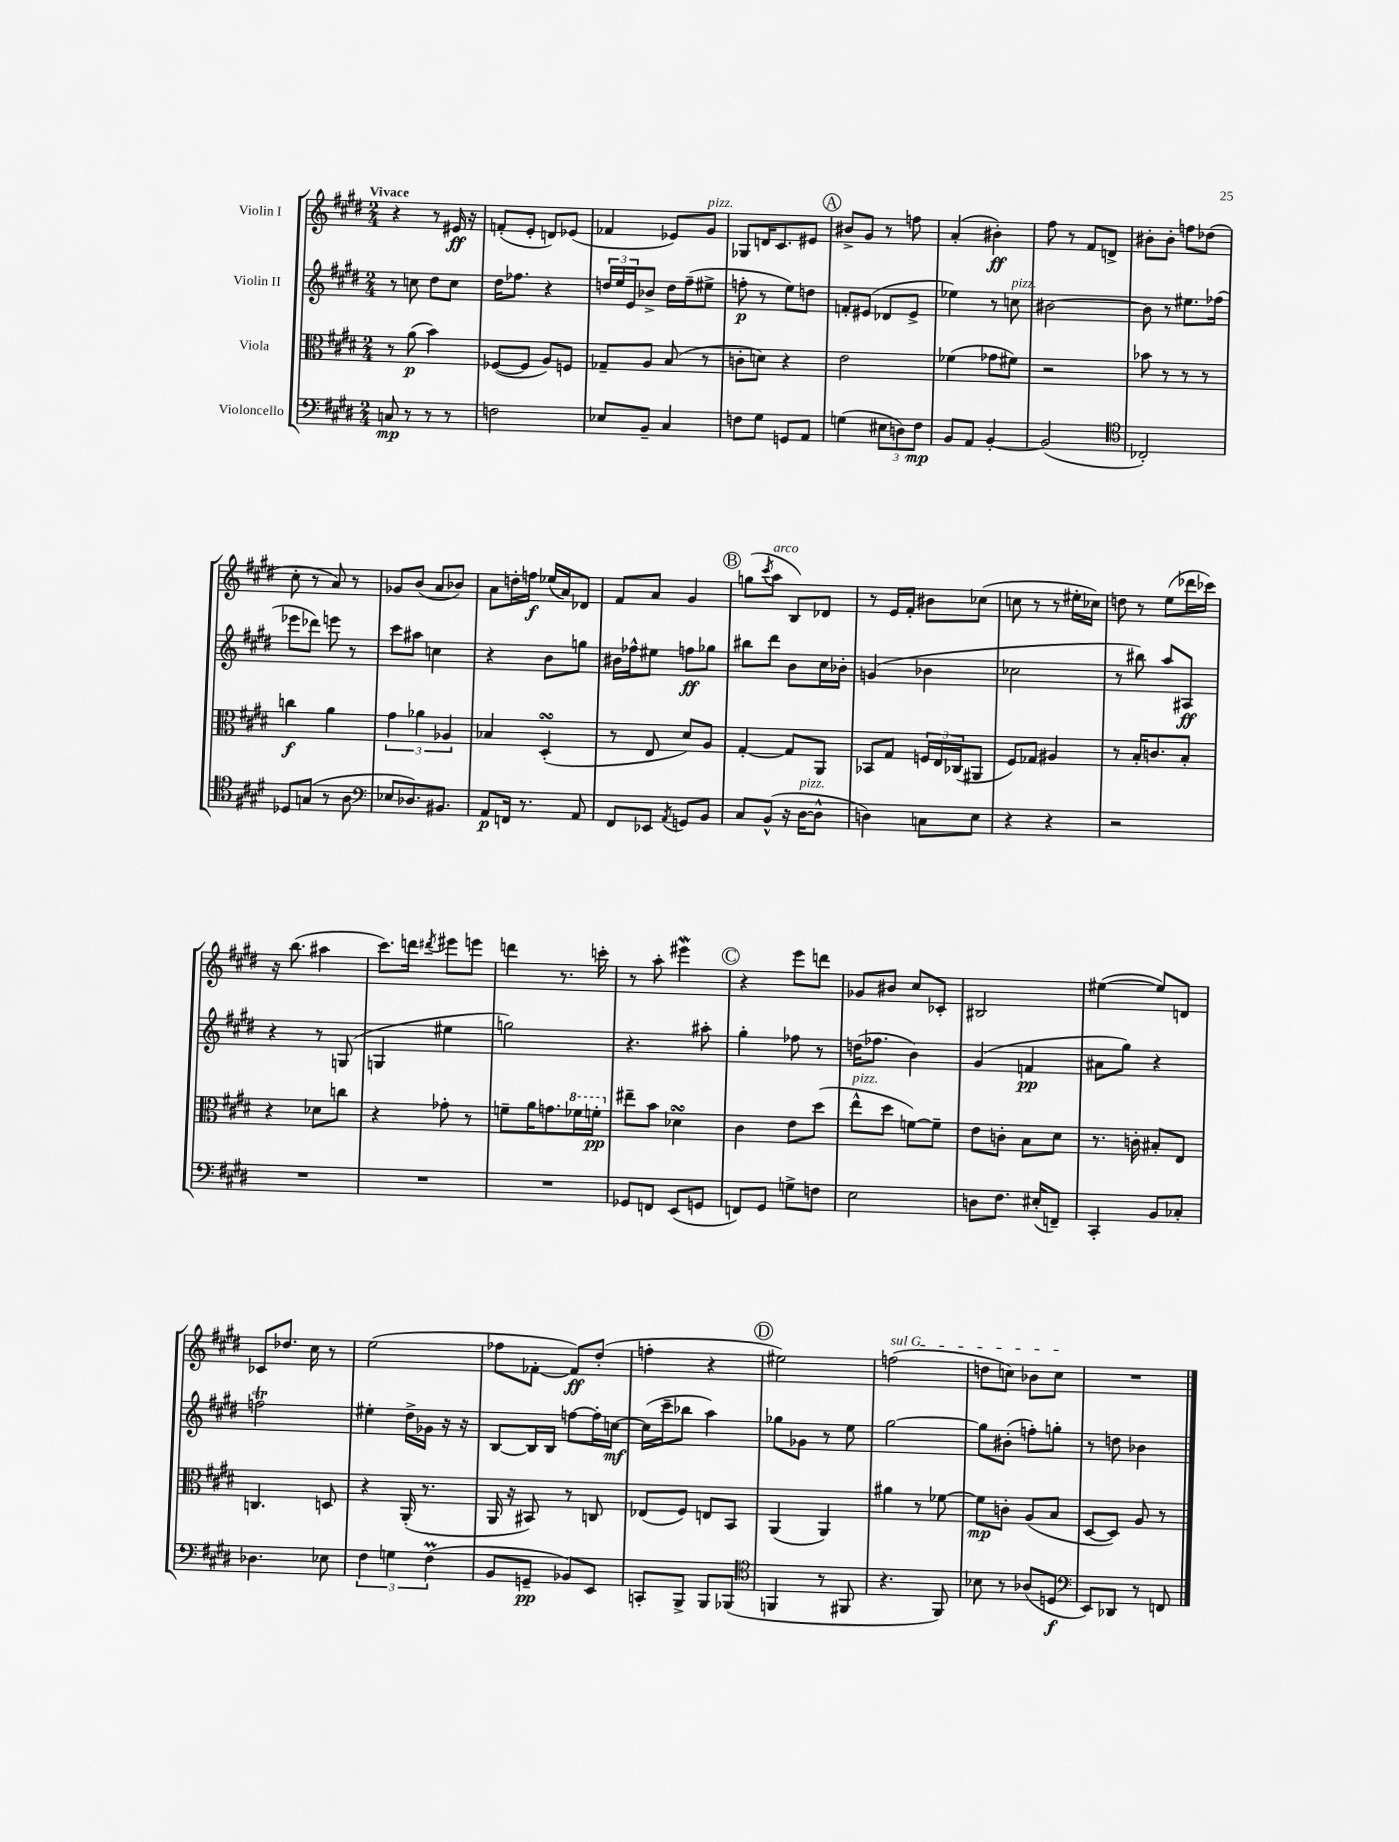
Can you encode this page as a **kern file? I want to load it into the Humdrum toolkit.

**kern	**kern	**kern	**kern
*staff4	*staff3	*staff2	*staff1
*clefF4	*clefC3	*clefG2	*clefG2
*k[f#c#g#d#]	*k[f#c#g#d#]	*k[f#c#g#d#]	*k[f#c#g#d#]
*M2/4	*M2/4	*M2/4	*M2/4
8C	8r	8r	4r
8r	(8a	8cc	.
8r	4b)	8dd#	8r
8r	.	8cc	16e#
.	.	.	16r
=	=	=	=
2F	([8F-	16dd#	(8f'
.	.	8.ff-	.
.	8F-]	.	8e'
.	8A)	4r	8d)
.	8F	.	(8e-
=	=	=	=
8E-	8G-~	24dd	4f-
.	.	24ee	.
.	.	24e	.
8BB~	8A	8b-^	.
4C#	(8B	16dd	8e-)
.	.	(16ff#~	.
.	8r	8ee#^	8g#
=	=	=	=
8F	8c'	8ff'	8G-
8G#	8d)	8r	16d
.	.	.	8.c#
8GG	4r	8ee)	.
8AA	.	8dd	8e#
=	=	=	=
(4G	2e	8f'	8b#^
.	.	(8e#	8g#
12E#	.	8d-	8r
12D)	.	.	.
.	.	8e#^	8ff
12F#	.	.	.
=	=	=	=
8BB	(4f-	4ee-)	(4a'
8AA	.	.	.
[4BB'	8g-	8r	4b#')
.	8f#)	8cc	.
=	=	=	=
(2BB]	2r	[2b#	8ff#
.	.	.	8r
.	.	.	8f#
.	.	.	8d^
=	=	=	=
*clefC4	*	*	*
2C-')	8b-	8b#]	8b#'
.	8r	8r	8b#'
.	8r	8.ee#	8ff
.	8r	.	(8dd-
.	.	(16ff-	.
=	=	=	=
8D-	4cc	8eee-	8cc#'
(8G	.	8ddd-)	8r
8r	4a	8eee	8a)
8A	.	8r	8r
=	=	=	=
*clefF4	*	*	*
8E-	6g#	8ccc#	8g-
8.D-)	.	8aa#	(8b
.	6a-	.	.
.	.	4cc	8a
8.BB#	.	.	.
.	6A-	.	.
.	.	.	8b-)
=	=	=	=
8AA	4B-	4r	8a
16FF	.	.	16dd'
8.r	.	.	16ff
.	(4D#'	8b	(16ee-
.	.	.	16a)
8AA	.	8gg	8d-
=	=	=	=
8FF#	8r	16b#	8f#
.	.	16ff-^^	.
8EE-	8E	8ee#	8a
8qAA	.	.	.
8GG	8d#)	8ff	4g#
8BB	8A	8gg-	.
=	=	=	=
8C#	[4G#'	8bb#	(8gg
.	.	.	8qccc#
(8BB^^	.	8ddd#	8aa
16r	8G#]	8b	8B)
[16D#	.	.	.
8D#^^]	8AA	16cc#	8d-
.	.	16b-'	.
=	=	=	=
4D)	8BB-	(4g	8r
.	8G#	.	16e
.	.	.	16f#'
8C	24F	4b-	8b#
.	24E	.	.
.	(24C-	.	.
8E	8AA#	.	(8cc-
=	=	=	=
4r	8F#)	2cc-	8cc
.	8G-	.	8r
4r	4A#	.	8r
.	.	.	16ee#'
.	.	.	16cc-)
=	=	=	=
2r	8r	8r	8dd
.	16B'	8bb#)	8r
.	8.c	.	.
.	.	8aa	(8ee
.	8B'	8A#	16ddd-
.	.	.	16ccc-)
=	=	=	=
2r	4r	4r	16r
.	.	.	(8.bb
.	8d-	8r	4aa#
.	8cc	(8G	.
=	=	=	=
2r	4r	4G	8.ccc#)
.	.	.	16ddd
.	.	.	8qddd#
.	8g-'	4ee#	8eee#
.	8r	.	8eee
=	=	=	=
2r	8f~	2gg)	4ddd
.	16a	.	.
.	8.g	.	.
.	.	.	8.r
.	16ff-	.	.
.	16ff'	.	16ccc'
=	=	=	=
8GG-	8ee#~	4.r	8r
8FF	8b	.	8aa'
(8EE	4d-	.	4eee#
8GG	.	8aa#'	.
=	=	=	=
8FF)	4c#	4gg#'	4r
8GG#	.	.	.
8G^	8e	8ff-	8eee
8F	(8dd#	8r	8ddd
=	=	=	=
2E	8ee^^	(16dd	8g-
.	.	8.ff-	.
.	8dd#	.	8b#
.	[8f)	4b)	8cc#
.	8f~]	.	8c-'
=	=	=	=
8D	8e	(4g#	2B#
8.F#	8c'	.	.
.	8B	4f	.
(16E#'	.	.	.
8FF~)	8d#	.	.
=	=	=	=
4CC#'	8.r	8a#	([4ee#
.	.	8gg#)	.
.	16c'	.	.
8BB	8B#'	4r	8ee#])
8C-'	8E	.	8d
=	=	=	=
4.D-	4.C	2ff	8c-
.	.	.	8.dd-
.	.	.	16cc#
8E-	8D	.	8r
=	=	=	=
6F#	4r	4ee#'	(2ee
6G	.	.	.
.	(16AA'	16dd#^	.
.	8.r	16g-	.
(6F#	.	.	.
.	.	16r	.
.	.	16r	.
=	=	=	=
8BB	16AA	[8B	8ff-
.	16r	.	.
8GG~	8BB#)	16B]	[8f-'
.	.	16B	.
8BB-)	8r	[8ff	8f-])
8EE	8C	16ff']	(8dd#'
.	.	[16cc	.
=	=	=	=
8CC'	(8E-	(16cc]	4ff'
.	.	16ccc#~	.
8BBB^	8F#)	8bb-	.
8BBB	8E	4aa)	4r
(8BBB-	8BB	.	.
=	=	=	=
*clefC4	*	*	*
4FF	(4AA	8gg-	2ee#)
.	.	8g-	.
8r	4AA)	8r	.
8FF#	.	8ee	.
=	=	=	=
4.r	4a#	[2gg#	(2ff
.	8r	.	.
8FF#)	[8f-	.	.
=	=	=	=
8B-	8f-]	8gg#]	8dd
8r	8c'	(8b#'	8cc)
(8A-	(8A	8ff')	8b-
8D	8B	8gg'	8cc
=	=	=	=
*clefF4	*	*	*
8EE)	[8D#	8r	2r
8DD-	8D#])	8dd	.
8r	8A	4b-	.
8FF	8r	.	.
==	==	==	==
*-	*-	*-	*-
